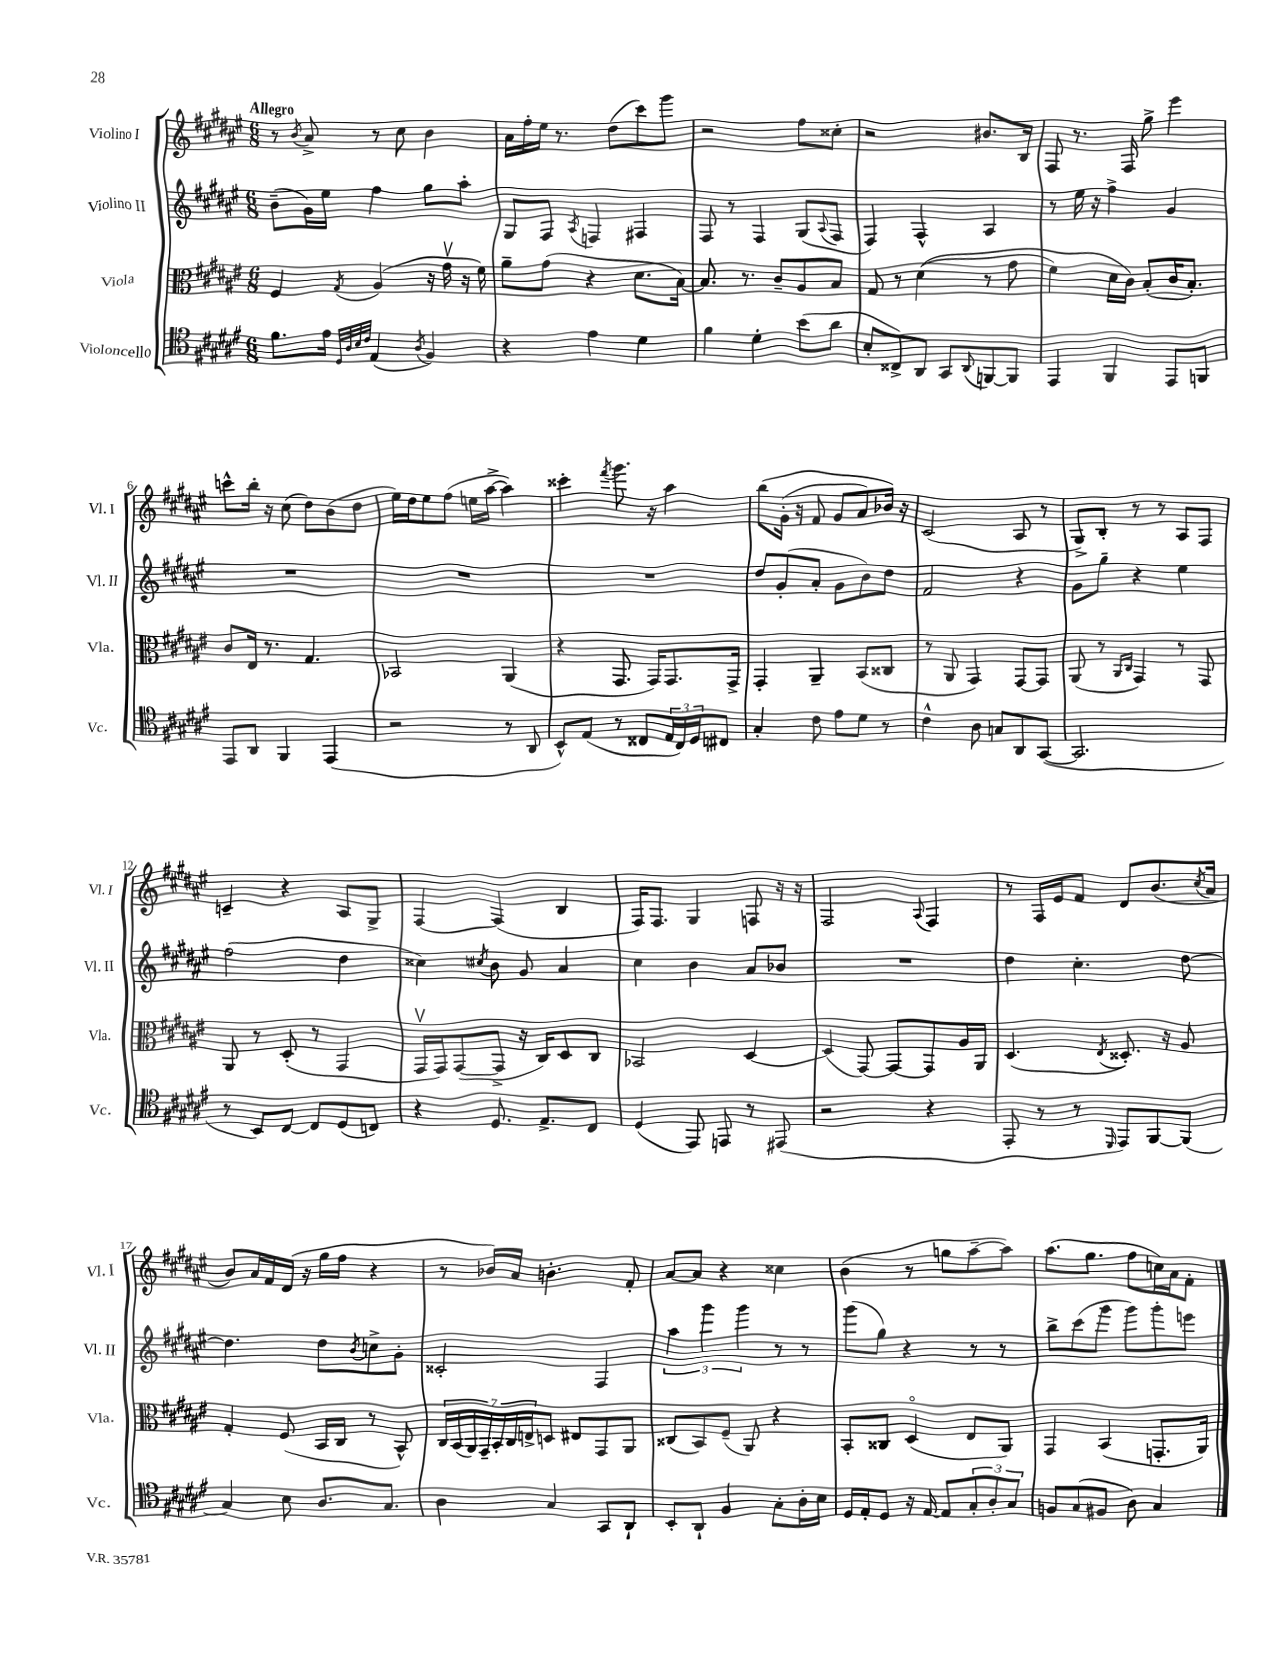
<<
\new StaffGroup <<
\new Staff = "s0" \with { instrumentName = "Violino I" shortInstrumentName = "Vl. I" } {
    \clef treble \key fis \major \numericTimeSignature \time 6/8 \tempo "Allegro"
    r8 \acciaccatura { b'8 } ais'8-> r8 cis''8 b'4 |
    ais'16 fis''16-. eis''16 r8. dis''8( cis'''8) gis'''8 |
    r2 fis''8 cisis''8-. |
    r2 bis'8. b16 |
    fis8 r8. fis16 gis''8-> eis'''4 |
    c'''8-^ b''16-. r16 cis''8( dis''8) b'8( dis''8 |
    eis''16) dis''16 eis''8 fis''8( e''16 ais''16~-> ais''4) |
    cisis'''4-. \acciaccatura { fis'''8 } gis'''8. r16 ais''4 |
    b''8\( gis'16-.( r16 fis'8 gis'8 ais'8) bes'16\) r16 |
    cis'2( ais8 r8 |
    gis8->) b8-. r8 r8 ais8 fis8 |
    c'4-- r4 ais8 gis8-> |
    fis4~ fis4( b4 |
    fis16) fis8. gis4 f8 r16 r16 |
    fis2 \appoggiatura { ais8 } fis4 |
    r8 fis16 eis'16 fis'8 dis'8 b'8.( \acciaccatura { cis''8 } ais'16 |
    b'8) ais'16 fis'16 dis'16( r16 gis''16 fis''16 r4 |
    r8 bes'16) ais'16 b'4.-. fis'8-. |
    ais'8~ ais'8 r4 cisis''4 |
    b'4( r8 g''8 ais''8~-- ais''8) |
    ais''8.( gis''8. fis''8 c''16) ais'16 fis'8-. \bar "|." |
}
\new Staff = "s1" \with { instrumentName = "Violino II" shortInstrumentName = "Vl. II" } {
    \clef treble \key fis \major \numericTimeSignature \time 6/8
    b'8--( gis'16) eis''16 fis''4 gis''8 ais''8-. |
    gis8 fis8 \acciaccatura { ais8 } f4 fis4 |
    fis8 r8 fis4 gis8( \appoggiatura { ais8 } fis8 |
    fis4) fis4-^ ais4 |
    r8 eis''16 r16 fis''4-> gis'4 |
    R2. |
    R2. |
    R2. |
    dis''8 gis'8-.( ais'8-. gis'8 b'8) dis''8 |
    fis'2 r4 |
    gis'8 gis''8-- r4 eis''4 |
    fis''2( dis''4 |
    cisis''4) \acciaccatura { cis''8 } b'8 gis'8 ais'4 |
    cis''4 b'4 ais'8 bes'8 |
    R2. |
    dis''4 cis''4.-. dis''8~ |
    dis''4. dis''8 \acciaccatura { b'8 } c''8-> gis'8-. |
    cisis'2-. fis4 |
    \tuplet 3/2 { ais''4 gis'''4 gis'''4 } r8 r8 |
    gis'''8( gis''8) r4 r8 r8 |
    b''8-> cis'''8( gis'''8 gis'''8) gis'''8-. e'''8 \bar "|." |
}
\new Staff = "s2" \with { instrumentName = "Viola" shortInstrumentName = "Vla." } {
    \clef alto \key fis \major \numericTimeSignature \time 6/8
    fis4 \acciaccatura { gis8 } ais4( r16 gis'16\upbow r16 fis'16) |
    ais'8-- gis'8( r4 dis'8. b16~) |
    b8. r8. cis'8-- ais8 b8 |
    gis8 r8 dis'4(\( r8 gis'8 |
    fis'4) dis'16 cis'16\) b8-.( cis'16 b8.-.) |
    cis'8 eis16 r8. gis4. |
    bes,2 ais,4( |
    r4 gis,8. gis,16) gis,8. gis,16-> |
    gis,4-. ais,4-- b,8( cisis8 |
    r8 ais,8 gis,4) gis,8~ gis,8 |
    ais,8( r8 \grace { ais,16 cis16 } gis,4) r8 gis,8 |
    ais,8 r8 dis8-.( r8 gis,4 |
    gis,16\upbow gis,16) gis,8~( gis,8-> r16 cis16) dis8 cis8 |
    bes,2 dis4~ |
    dis4( gis,8~) gis,8~ gis,8 ais16 ais,16 |
    dis4.( \acciaccatura { eis8 } disis8.-.) r16 ais8 |
    gis4-. fis8( b,16 cis16 r8 b,8-^) |
    \tuplet 7/4 { cis16 b,16( ais,16) gis,16-- b,16-. cis16 e16-> } d8 eis8 gis,8 ais,8 |
    cisis8( b,8) fis8--( ais,8) r4 |
    b,8-. cisis8 dis4\flageolet( eis8 ais,8) |
    gis,4 b,4( g,8.-. ais,16) \bar "|." |
}
\new Staff = "s3" \with { instrumentName = "Violoncello" shortInstrumentName = "Vc." } {
    \clef tenor \key fis \major \numericTimeSignature \time 6/8
    fis'8. eis'16 \grace { dis32 ais32 b32 cis'32 } eis4( \acciaccatura { ais8 } fis4) |
    r4 eis'4 dis'4 |
    fis'4 dis'4-. b'8( ais'8 |
    b8-. cisis8->) ais,8 gis,8 \appoggiatura { ais,8 } f,8~ f,8 |
    eis,4 fis,4 eis,8 f,8 |
    eis,8 ais,8 fis,4 eis,4( |
    r2 r8 ais,8 |
    b,8-^) eis8( r8 cisis8 \tuplet 3/2 { eis16 cisis16) dis16 } cis8 |
    gis4-. cis'8 eis'8 dis'8 r8 |
    cis'4-^ ais8 g8 ais,8 gis,8~( |
    gis,2. |
    r8 b,8) cis8~ cis8 dis8( c8) |
    r4 dis8. eis8.-> cis8 |
    dis4( eis,8) e,8 r8 eis,8( |
    r2 r4 |
    eis,8-. r8 r8 \grace { dis,16 } eis,8) fis,8~ fis,8( |
    gis4) b8 ais8. gis8. |
    ais4 gis4 gis,8 ais,8-! |
    b,8-. ais,8-! fis4 gis8-. ais16-. b16 |
    dis16 eis16-. dis8 r16 eis16~ eis8 \tuplet 3/2 { gis8-. ais8-. gis8 } |
    f8 gis8( fis8 ais8) gis4 \bar "|." |
}
>>
>>
